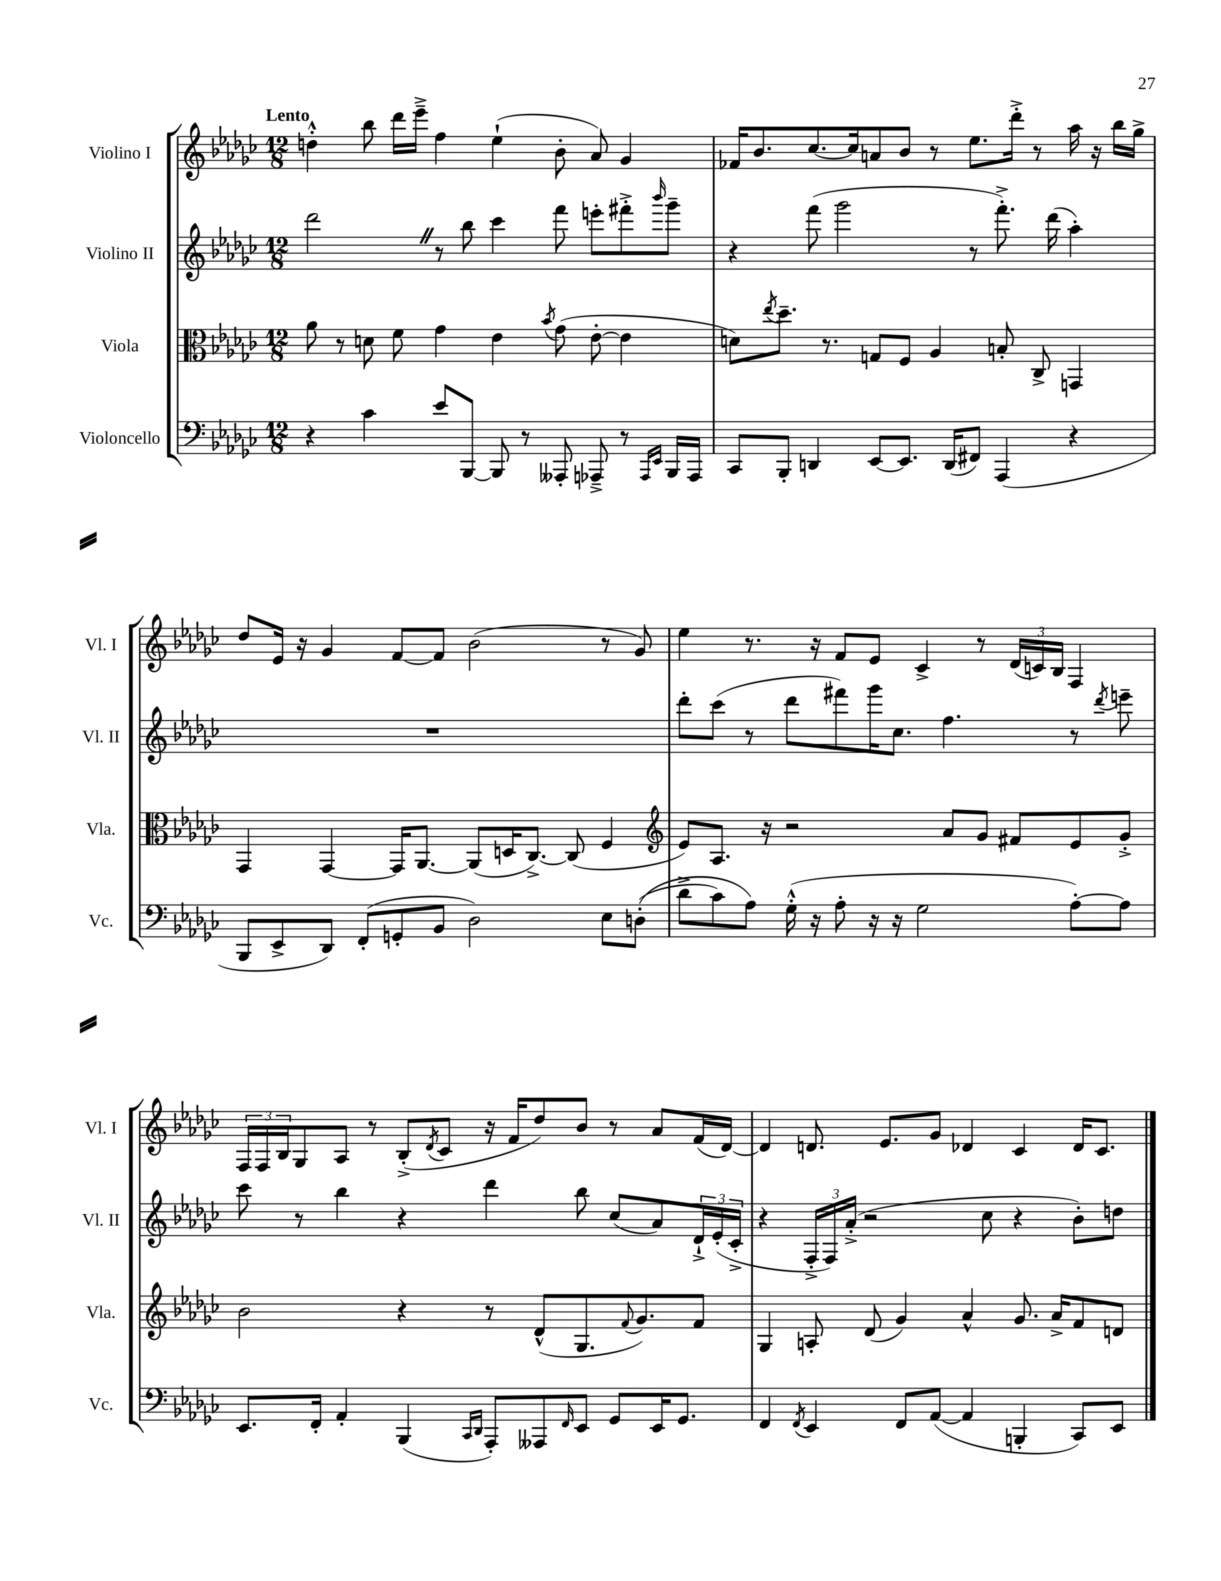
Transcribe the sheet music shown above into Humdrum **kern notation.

**kern	**kern	**kern	**kern
*staff4	*staff3	*staff2	*staff1
*clefF4	*clefC3	*clefG2	*clefG2
*k[b-e-a-d-g-c-]	*k[b-e-a-d-g-c-]	*k[b-e-a-d-g-c-]	*k[b-e-a-d-g-c-]
*M12/8	*M12/8	*M12/8	*M12/8
4r	8a-	2ddd-	4dd'^^
.	8r	.	.
4c-	8d	.	8bb-
.	8f	.	16ddd-
.	.	.	16eee-~^
8e-	4g-	8r	4ff
[8BBB-	.	8bb-	.
8BBB-]	4e-	4ccc-	(4ee-`
8r	.	.	.
.	8qb-	.	.
8AAA--'	(8g-	8fff	8b-'
8AAA-~^	[8e-'	8eee'	8a-)
8r	4e-]	8fff#'^	4g-
16qqAAA-	.	.	.
16qqEE-	.	16qqbbb-	.
16BBB-	.	8ggg-~	.
16AAA-	.	.	.
=	=	=	=
8CC-	8d)	4r	16f-
.	.	.	8.b-
.	8qee-	.	.
8BBB-'	8.dd-~	.	.
4DD	.	(8fff	[8.cc-
.	8.r	.	.
.	.	2ggg-	.
.	.	.	16cc-]
[8EE-	8G	.	8a
8.EE-]	8F	.	8b-
.	4A-	.	8r
(16DD	.	.	.
8FF#)	.	8r	8.ee-
(4AAA-	8B'	8.fff'^)	.
.	.	.	16ddd-'^
.	8C-^	.	8r
.	.	(16ddd-	.
4r	4GG	4aa-')	16aa-
.	.	.	16r
.	.	.	16bb-
.	.	.	16gg-^
=	=	=	=
8BBB-	4GG-	1.r	8dd-
8EE-^	.	.	16e-
.	.	.	16r
8DD-)	[4GG-	.	4g-
(8FF'	.	.	.
8GG'	16GG-]	.	[8f
.	[8.AA-	.	.
8BB-	.	.	8f]
2D-)	(8AA-]	.	(2b-
.	16D	.	.
.	[8.C-^)	.	.
.	(8C-]	.	.
8E-	4F	.	8r
&((8D'	.	.	8g-)
=	=	=	=
*	*clefG2	*	*
8d-^	8e-)	8ddd-'	4ee-
8c-)	8.A-	(8ccc-	.
8A-&)	.	8r	8.r
.	16r	.	.
(16G-'^^	2r	8ddd-	.
16r	.	.	16r
8A-'	.	8fff#)	8f
16r	.	16ggg-	8e-
16r	.	8.cc-	.
2G-	.	.	4c-^
.	8a-	4.ff	.
.	8g-	.	8r
.	8f#	.	(24d-
.	.	.	24c)
.	.	.	24B-
[8A-')	8e-	8r	4F
.	.	8qddd-	.
8A-]	8g-'^	8eee~	.
=	=	=	=
8.EE-	2b-	8ccc-	24F
.	.	.	24F
.	.	.	24B-
.	.	8r	8G-
16FF'	.	.	.
4AA-'	.	4bb-	8A-
.	.	.	8r
(4BBB-	4r	4r	(8B-'^
.	.	.	8qd-
.	.	.	8c-
16qqCC-	.	.	.
16qqDD-	.	.	.
8AAA-')	8r	4ddd-	16r
.	.	.	16f
8AAA--	(8d-^^	.	8dd-)
16qqFF	.	.	.
8EE-	8.G-	8bb-	8b-
8GG-	.	(8cc-	8r
.	8qqf	.	.
.	8.g-)	.	.
16EE-	.	8a-)	8a-
8.GG-	.	.	.
.	8f	24d-`^	(16f
.	.	(24e-'	.
.	.	.	[16d-)
.	.	24c-'^	.
=	=	=	=
4FF	4G-	4r	4d-]
8qFF	.	.	.
4EE-	8A'	24F'^	8.d
.	.	24F)	.
.	.	(24a-'^	.
.	(8d-	2r	.
.	.	.	8.e-
8FF	4g-)	.	.
([8AA-	.	.	8g-
4AA-]	4a-^^	.	4d-
.	.	8cc-	.
4BBB'	8.g-	4r	4c-
.	16a-^	.	.
8CC-)	8f	8b-')	16d-
.	.	.	8.c-
8EE-	8d	8dd	.
==	==	==	==
*-	*-	*-	*-
